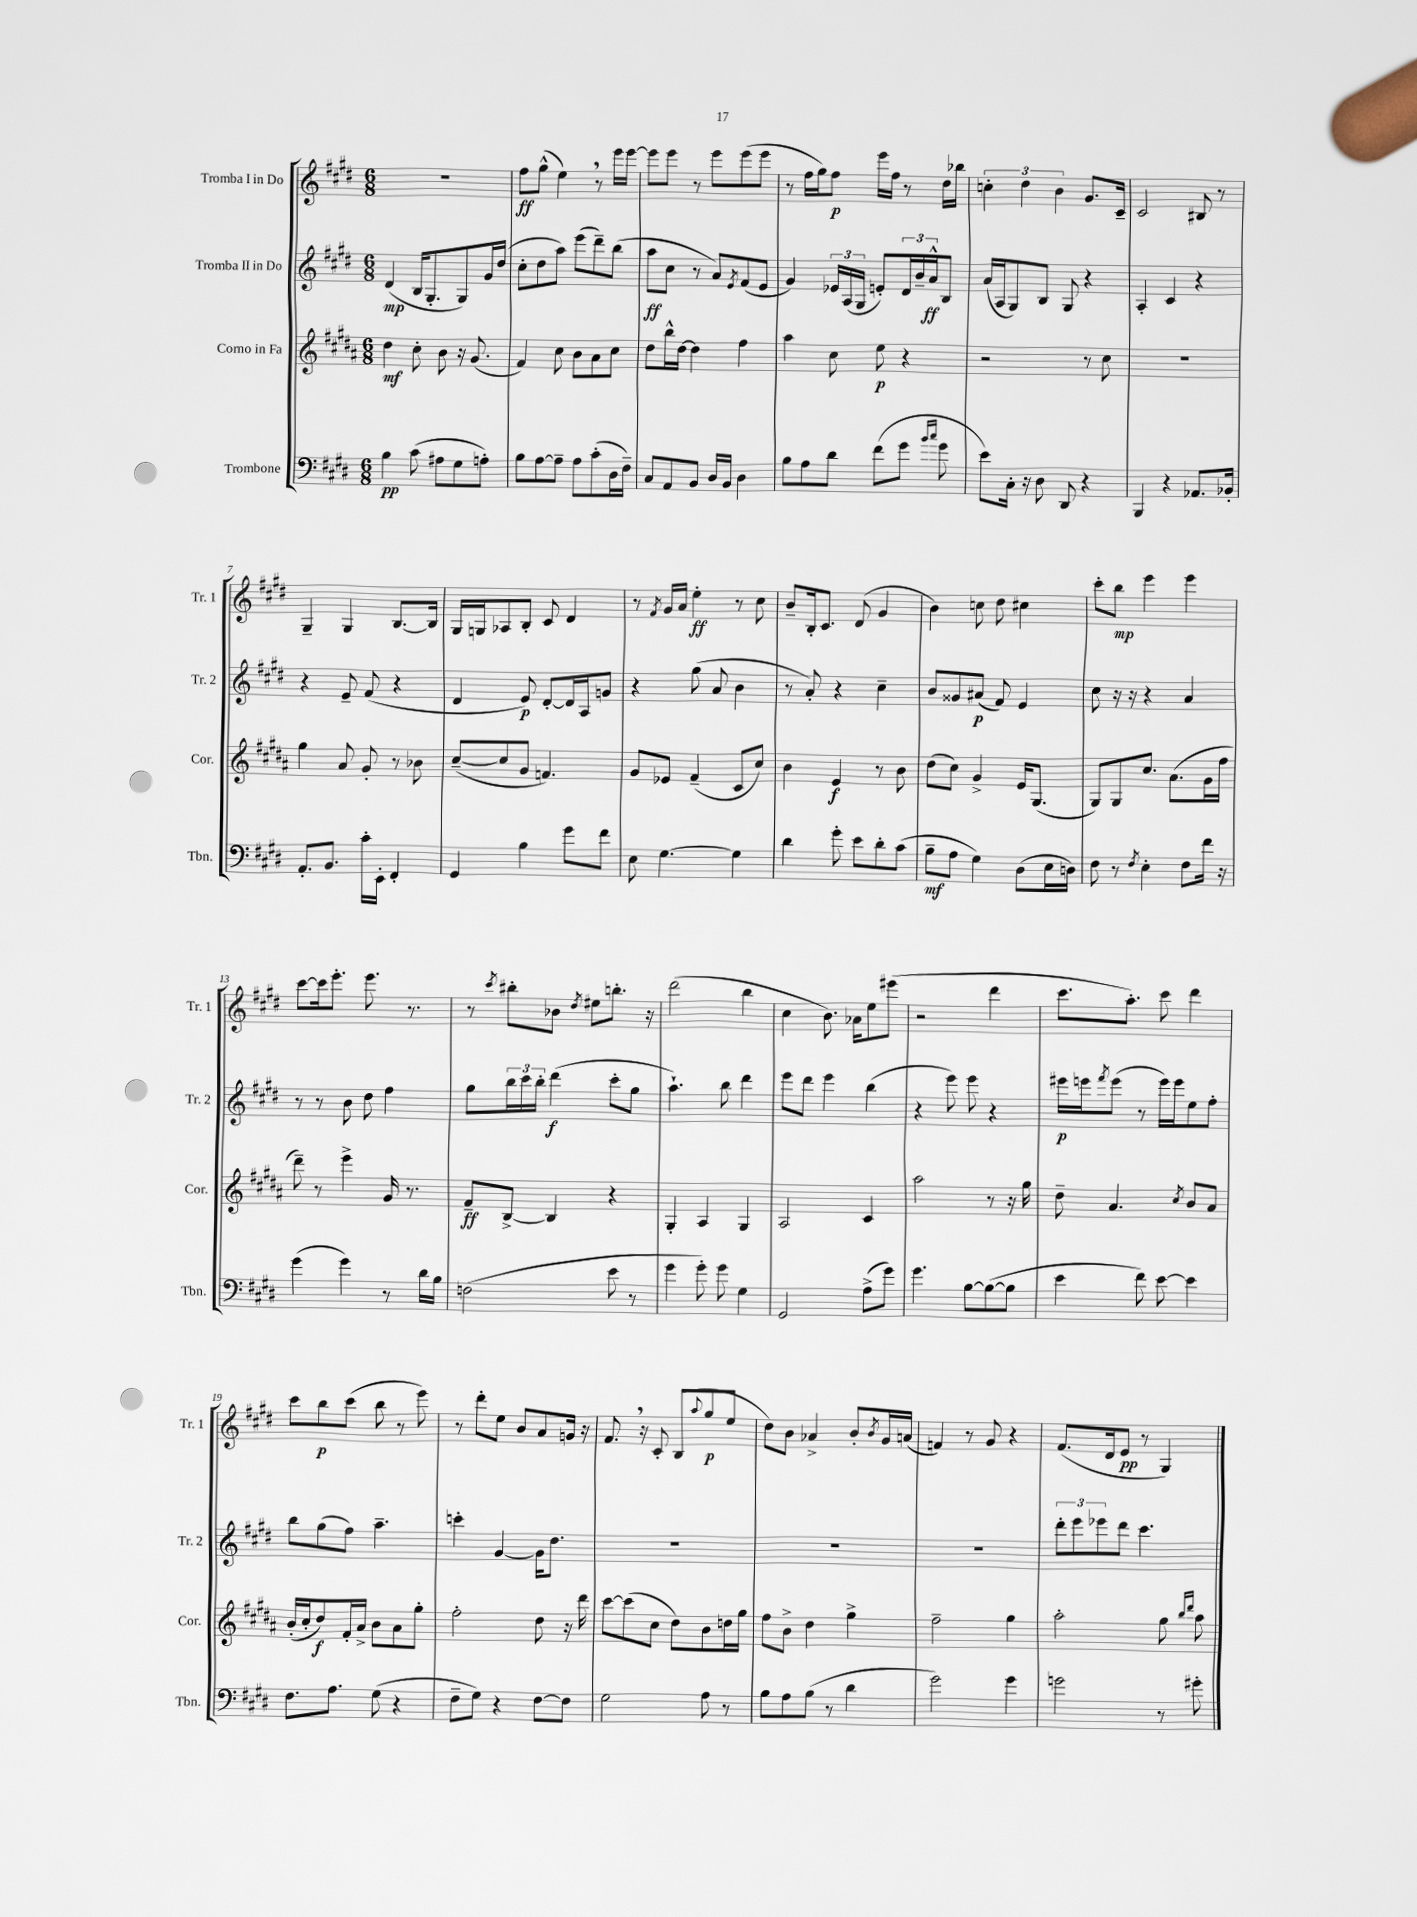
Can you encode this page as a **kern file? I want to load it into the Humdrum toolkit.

**kern	**kern	**kern	**kern
*staff4	*staff3	*staff2	*staff1
*clefF4	*clefG2	*clefG2	*clefG2
*k[f#c#g#d#]	*k[f#c#g#d#a#]	*k[f#c#g#d#]	*k[f#c#g#d#]
*M6/8	*M6/8	*M6/8	*M6/8
4B\	4dd#\	(4d#/	2.r
(8c#\	8cc#'\	16B/LK	.
.	.	8.G#'/	.
8A#\L	8b\	.	.
8G#\	16r	8G#/)	.
.	(8.g#/	.	.
8A'\J)	.	16g#/L	.
.	.	(16dd#/JJ	.
=	=	=	=
8B\L	4f#/)	8cc#'\L	8ff#\L
[8A\	.	8dd#\	(8gg#^^\J
8A~\]J	8cc#\	8aa\J)	4ee\)
8A\L	8b\L	(8eee\L	.
(8c#'\	8a#\	8ddd#~\)	8r
16D#\L	8cc#\J	(8bb\J	16eee\LL
16F#~\JJ)	.	.	[16eee\JJ
=	=	=	=
8C#/L	8dd#\L	8aa\L	8eee\]L
8AA/	16bb^^\L	8cc#\J	8eee\J
.	[16dd#\JJ	.	.
8BB/J	4dd#\]	8r	8r
16D#/LL	.	8a/L)	8eee\L
16BB/JJ	.	.	.
.	.	8qe/	.
4D#\	4ff#\	(8f#/	(8eee\
.	.	8e/J	8eee\J
=	=	=	=
8B\L	4aa#\	4g#/)	8r
8A\	.	.	16ff#\LL
.	.	.	16gg#\J)
8d#\J	8cc#\	24e-/LL	8ff#\J
.	.	(24A/	.
.	.	24G#/JJ	.
(8f#\L	8ee\	8e'/L)	16eee\LL
.	.	.	16ff#\JJ
8g#\J	4r	24d#/L	8r
.	.	24b~/	.
.	.	24a^^/J	.
16qqb/LL	.	.	.
16qqcc#/JJ	.	.	.
8g#\	.	8B/J	16dd#\LL
.	.	.	16bb-\JJ
=	=	=	=
8e\L)	2r	(16a/LL	6cc'\
.	.	16A/J	.
16C#'\Jk	.	8G#/)	.
.	.	.	6dd#\
16r	.	.	.
8D#\	.	8B/J	.
.	.	.	6b\
8DD#/	.	8G#/	.
4r	8r	4r	8.g#/L
.	8cc#\	.	.
.	.	.	16c#~/Jk
=	=	=	=
4BBB/	2.r	4A'/	2c#/
4r	.	4c#/	.
8.AA-/L	.	4r	8B#/
.	.	.	8r
16BB-'/Jk	.	.	.
=	=	=	=
8.AA'/L	4gg#\	4r	4G#~/
8.BB/J	.	.	.
.	8a#/	8e~/	4G#/
16c#'\LL	8g#'/	(8f#/	.
16EE'\JJ	.	.	.
4FF#'/	8r	4r	[8.B/L
.	8b-\	.	.
.	.	.	16B/]Jk
=	=	=	=
4GG#/	([8cc#~/L	4d#/	16G#/LL
.	.	.	16G/J
.	8cc#/]	.	8A-/
4B\	8g#/J	8e/)	8B'/J
.	4.f/)	[8d#'/L	8c#/
8g#\L	.	16d#/]L	4d#/
.	.	16A/J	.
8f#\J	.	8g/J	.
=	=	=	=
8E\	8g#/L	4r	8r
.	.	.	8qf#/
[4.G#\	8e-/J	.	16g#/LL
.	.	.	16a/JJ
.	(4f#~/	(8gg#\	4ee'\
.	.	8a/	.
4G#\]	8c#/L	4b\	8r
.	8cc#/J)	.	8cc#\
=	=	=	=
4d#\	4b\	8r	8b~/L
.	.	8a'/)	16B'/k
.	.	.	8.c#/J
8g#'\	4e/	4r	.
8e\L	.	.	(8d#/
8d#'\	8r	4cc#~\	4g#/
(8c#\J	8b\	.	.
=	=	=	=
8B~\L	(8dd#\L	8b/L	4b\)
8A\J	8cc#\J)	8g##/	.
4G#\)	4g#^/	(8a#/J	8cc\
.	.	8f#/)	8dd#\
(8D#\L	16e/LK	4e/	4cc#\
.	(8.G#/J	.	.
16E\L	.	.	.
16D\JJ)	.	.	.
=	=	=	=
8F#\	8G#/L)	8cc#\	8ccc#'\L
8r	8G#/	16r	8bb\J
.	.	16r	.
8qF#/	.	.	.
4E'\	8.cc#/J	4r	4eee\
.	(8.a#\L	.	.
8F#\L	.	4a/	4eee\
16f#\Jk	16g#\L	.	.
16r	16ff#\JJ	.	.
=	=	=	=
(4g#\	8ddd#~\)	8r	[8ccc#\L
.	8r	8r	16ccc#\]k
.	.	.	8.eee'\J
4g#\)	4eee^\	8b\	.
.	.	8dd#\	8.eee\
8r	16g#/	4ff#\	.
.	8.r	.	8.r
16d#\LL	.	.	.
16B\JJ	.	.	.
=	=	=	=
(2F\	8f#~/L	8gg#\L	8r
.	.	.	8qccc#/
.	[8B^/J	24bb\L	8bb#'\L
.	.	24ccc#\	.
.	.	24bb'\JJ	.
.	4B/]	(4ddd#\	8b-\J
.	.	.	8qdd#/
.	.	.	8ee#\L
8e\	4r	8ccc#'\L	8.bb'\J
8r	.	8gg#\J	.
.	.	.	16r
=	=	=	=
4g#\	4G#'/	4.aa`\)	(2ddd#\
8g#'\)	4A#/	.	.
8g#\	.	8bb\	.
4G#\	4G#/	4ddd#\	4bb\
=	=	=	=
2GG#/	2A#/	8eee\L	4cc#\
.	.	8ddd#\J	.
.	.	4eee\	8.b\)
.	.	.	16a-\LK
(8A^\L	4c#/	(4bb\	8ee\
8g#\J)	.	.	(8eee#\J
=	=	=	=
4.g#\	2aa#\	4r	2r
.	.	8eee\)	.
[8B\L	.	8eee\	.
(8B\_	8r	4r	4ddd#\
8B\]J	16r	.	.
.	16gg#\	.	.
=	=	=	=
4e\	8dd#~\	16eee#\LL	8.ccc#\L
.	.	16eee\J	.
.	.	8qfff#/	.
.	4.a#/	(8eee\J	.
.	.	.	8.aa'\J)
8f#\)	.	8r	.
[8e\	.	16eee\LL)	8ccc#\
.	.	16eee\J	.
.	8qcc#/	.	.
4e\]	8b/L	8ee\	4ddd#\
.	8a#/J	8ff#'\J	.
=	=	=	=
8.F#\L	(16b'/LL	8bb\L	8ccc#\L
.	16cc#'/J	.	.
.	8dd#/)	(8gg#\	8bb\
8.A\J	.	.	.
.	16f#'/L	8ff#\J)	(8ccc#\J
.	16a#^/JJ	.	.
(8G#\	8b\L	4.aa~\	8bb\
4r	8a#\	.	8r
.	8gg#'\J	.	8eee\)
=	=	=	=
8F#~\L	2ff#'\	4ccc'\	8r
8G#\J)	.	.	8ddd#'\L
4r	.	[4g#/	8ee\J
.	.	.	8b/L
[8F#\L	8dd#\	16g#\]LK	8a/
.	.	8.dd#\J	.
8F#\]J	16r	.	16g/Jk
.	16ddd#\	.	16r
=	=	=	=
2G#\	[8ccc#\L	2.r	8.f#/
.	(8ccc#\]	.	.
.	.	.	16r
.	8cc#\J	.	8c#'/
.	8dd#\L)	.	(8B/L
.	.	.	8qqaa/
8A\	8b\	.	8gg#/
8r	16dd\L	.	8ee/J
.	16gg#\JJ	.	.
=	=	=	=
8B\L	8ff#\L	2.r	8dd#\L)
8A\	8b^\J	.	8b\J
(8B\J	4dd#\	.	4a-^/
8r	.	.	.
4d#\	4gg#^\	.	8b'/L
.	.	.	8qb/
.	.	.	16g#/L
.	.	.	(16a/JJ
=	=	=	=
2g#\)	2ff#~\	2.r	4f/)
.	.	.	8r
.	.	.	8g#/
4g#\	4gg#\	.	4r
=	=	=	=
2g\	2aa#'\	12ddd#'\L	(8.f#/L
.	.	12eee\	.
.	.	12eee-\	.
.	.	.	16d#/k
.	.	8ddd#\J	8e/J
.	.	4.ccc#\	8r
8r	8gg#\	.	4G#/)
.	16qqbb/LL	.	.
.	16qqddd#/JJ	.	.
8g#'\	8aa#\	.	.
==	==	==	==
*-	*-	*-	*-
